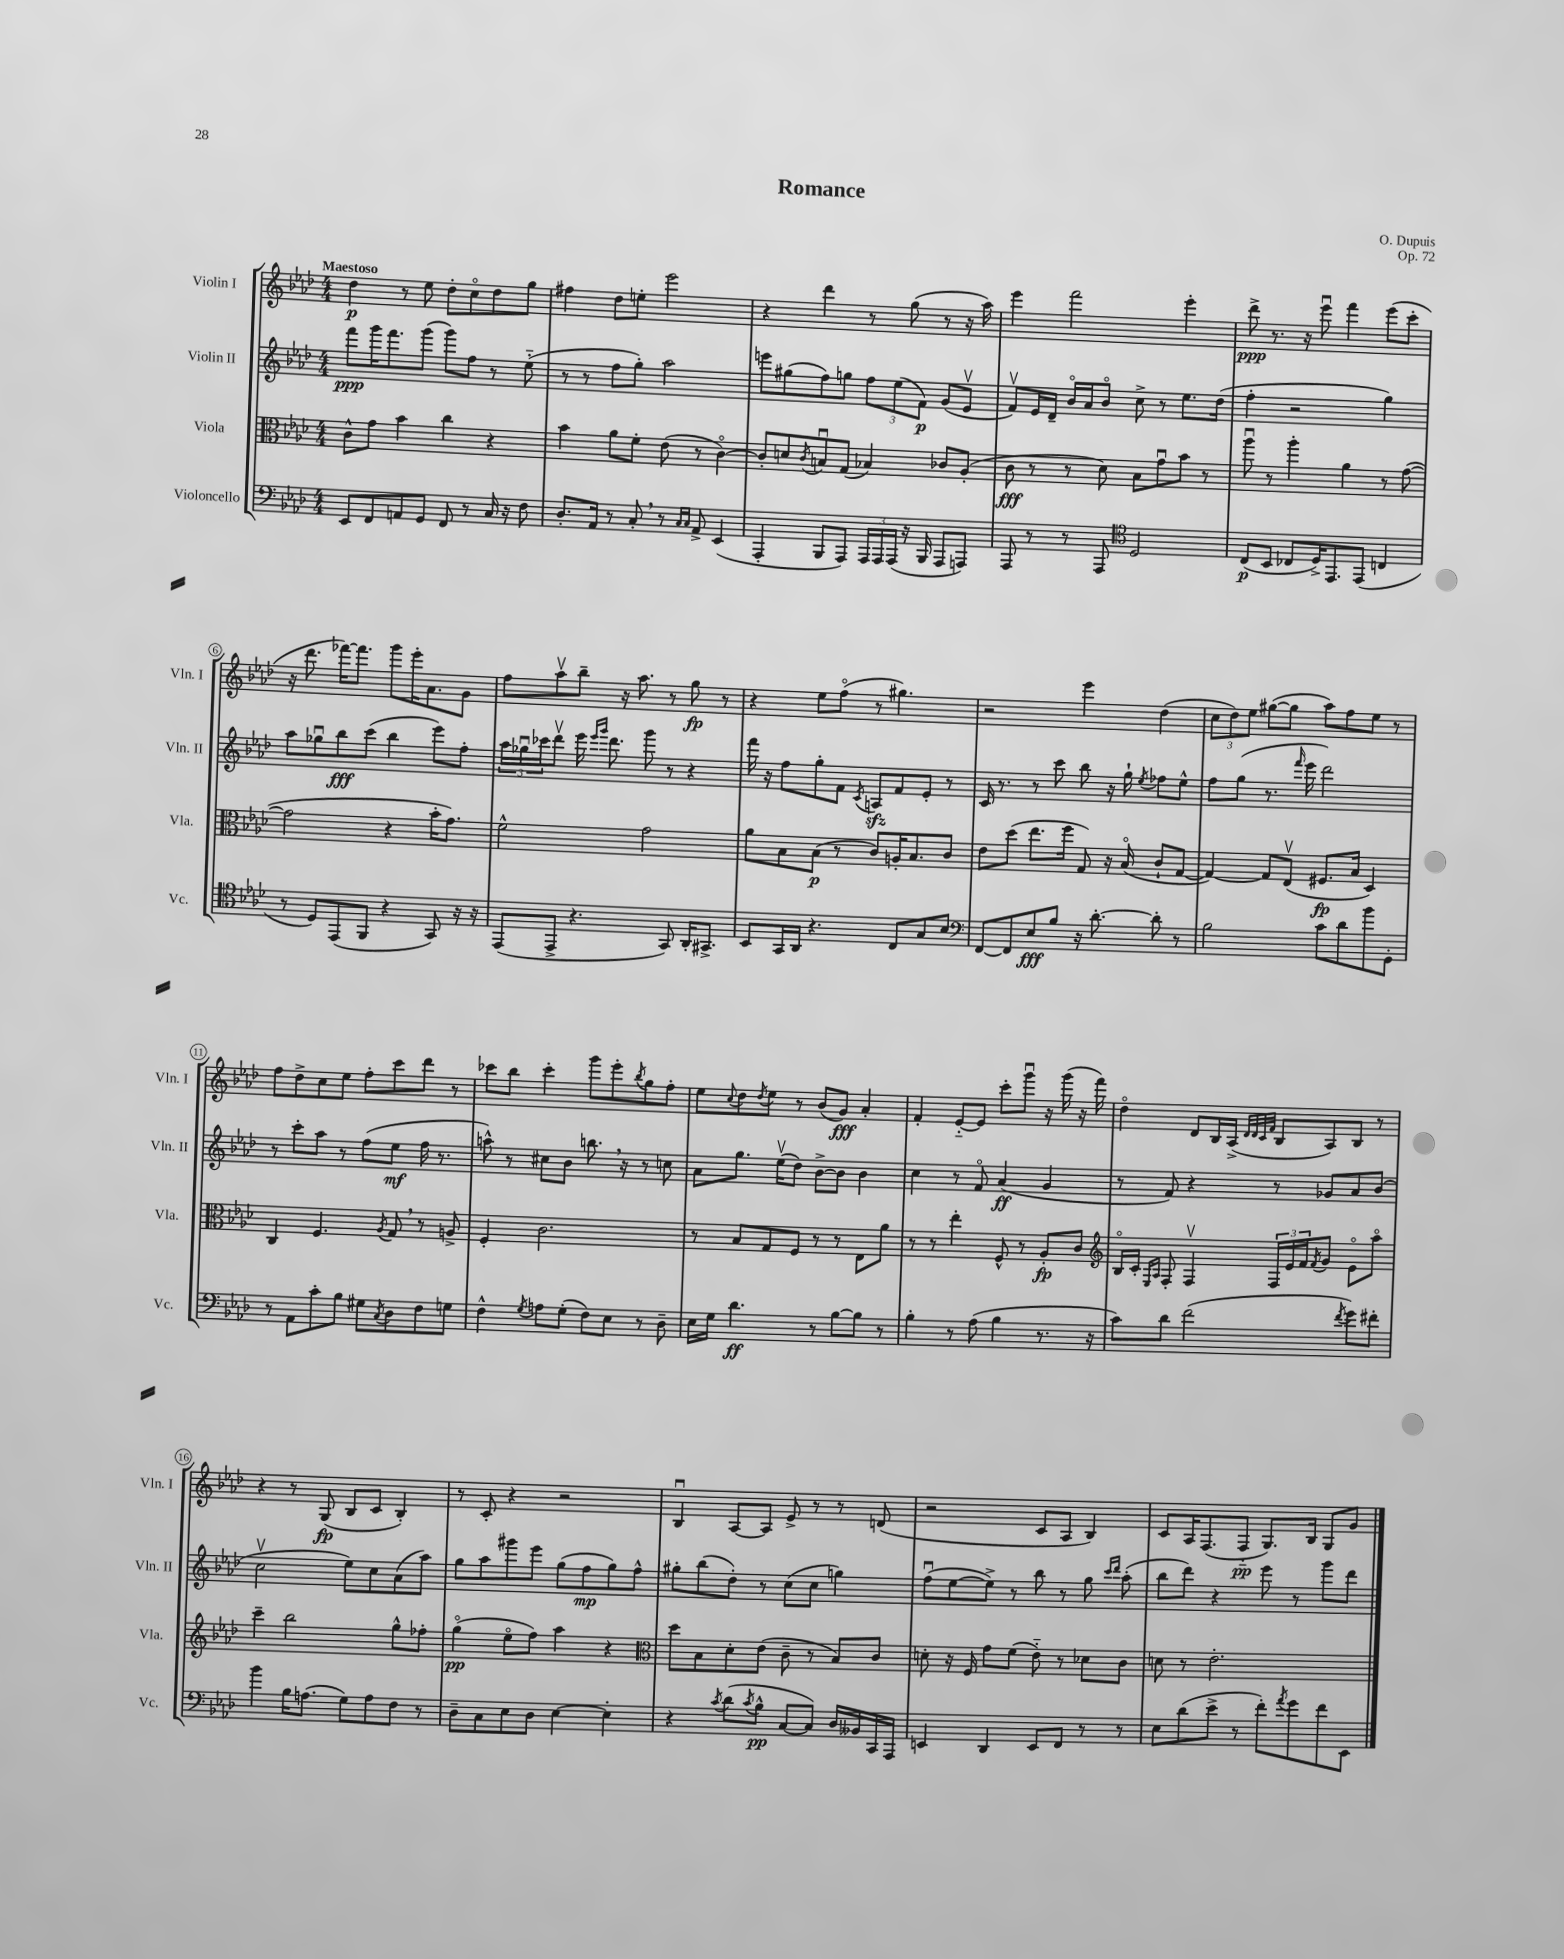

**kern	**dynam	**kern	**dynam	**kern	**dynam	**kern	**dynam
*part4	*part4	*part3	*part3	*part2	*part2	*part1	*part1
*staff4	*staff4	*staff3	*staff3	*staff2	*staff2	*staff1	*staff1
*I"Violoncello	*	*I"Viola	*	*I"Violin II	*	*I"Violin I	*
*I'Vc.	*	*I'Vla.	*	*I'Vln. II	*	*I'Vln. I	*
*clefF4	*	*clefC3	*	*clefG2	*	*clefG2	*
*k[b-e-a-d-]	*	*k[b-e-a-d-]	*	*k[b-e-a-d-]	*	*k[b-e-a-d-]	*
*M4/4	*	*M4/4	*	*M4/4	*	*M4/4	*
=1	=1	=1	=1	=1	=1	=1	=1
!	!	!	!	!	!	!LO:TX:a:B:t=Maestoso	!
8EE-/L	.	8c^^\L	.	8fff\L	ppp	4dd-\	p
8FF/	.	8g\J	.	16ggg\K	.	.	.
.	.	.	.	8.fff\	.	.	.
8AAn/	.	4b-\	.	.	.	8r	.
8GG/J	.	.	.	(8ggg\J	.	8ee-\	.
8FF/	.	4cc\	.	8ggg\L)	.	8dd-'\L	.
8r	.	.	.	8ff\J	.	8cc\	.
16C/	.	4r	.	8r	.	8dd-\	.
16r	.	.	.	.	.	.	.
8F\	.	.	.	(8ee-\	.	8gg\J	.
=2	=2	=2	=2	=2	=2	=2	=2
8.D-'/L	.	4b-\	.	8r	.	4ff#X\	.
.	.	.	.	8r	.	.	.
16AA-/Jk	.	.	.	.	.	.	.
8r	.	8a-\L	.	8ff\L	.	8dd-\L	.
8C',/	.	8f'\J	.	8gg'\J)	.	8een'\J	.
8r	.	(8e-\	.	2aa-\	.	2eee-\	.
16qqC/LL	.	.	.	.	.	.	.
16qqC/JJ	.	.	.	.	.	.	.
8AA-^/	.	8r	.	.	.	.	.
(4EE-/	.	[4c\)	.	.	.	.	.
=3	=3	=3	=3	=3	=3	=3	=3
4AAA-'/	.	8c'/L]	.	8eeen\L	.	4r	.
.	.	8dn/	.	(8gg#X\	.	.	.
.	.	8qc/	.	.	.	.	.
8BBB-/L	.	8Bnu/	.	8ff\)	.	4ddd-\	.
8AAA-/J)	.	(8G/J	.	8ggn\J	.	.	.
24AAA-/LL	.	4B-X/)	.	12ff\L	.	8r	.
24AAA-/	.	.	.	.	.	.	.
(24AAA-/JJ	.	.	.	(12ee-\	.	.	.
16r	.	.	.	.	.	(8gg\	.
.	.	.	.	12f\J)	p	.	.
16BBB-/	.	.	.	.	.	.	.
8AAA-/L	.	8c-X/L	.	(8g/L	.	8r	.
8AAAn/J)	.	(8A-'/J	.	8e-v/J	.	16r	.
.	.	.	.	.	.	16aa-\)	.
=4	=4	=4	=4	=4	=4	=4	=4
8AAA-/	.	8c\	fff	8fv/L)	.	4eee-\	.
8r	.	8r	.	16e-/L	.	.	.
.	.	.	.	16d-~/JJ	.	.	.
8r	.	8r	.	16b-/LL	.	2fff\	.
.	.	.	.	16a-/J	.	.	.
8AAA-/	.	8d-\)	.	8b-/J	.	.	.
*clefC4	*	*	*	*	*	*	*
2D-/	.	8B-\L	.	8cc^\	.	.	.
.	.	8gu\	.	8r	.	.	.
.	.	8b-\J	.	8.ee-\L	.	4eee-'\	.
.	.	8r	.	.	.	.	.
.	.	.	.	(16dd-\Jk	.	.	.
=5	=5	=5	=5	=5	=5	=5	=5
(8C/L	p	8aa-u\	.	4ff'\	.	8ddd-^\	ppp
8BB-/J	.	8r	.	.	.	8.r	.
8C-X/L	.	4aa-'\	.	2r	.	.	.
.	.	.	.	.	.	16r	.
16D-^/K)	.	.	.	.	.	8eee-u\	.
8.EE-/	.	.	.	.	.	.	.
.	.	4a-\	.	.	.	4fff\	.
(8EE-/J	.	.	.	.	.	.	.
4Cn/	.	8r	.	4gg\)	.	(8eee-\L	.
.	.	([8g\	.	.	.	8ccc'\J	.
!!LO:LB:g=z
=6	=6	=6	=6	=6	=6	=6	=6
8r	.	2g\]	.	8aa-\L	.	16r	.
.	.	.	.	.	.	8.ddd-\	.
8D-/L)	.	.	.	8gg-Xu\	.	.	.
(8EE-/	.	.	.	8bb-\	fff	[16fff-X\KL)	.
.	.	.	.	.	.	8.fff-\J]	.
8FF/J	.	.	.	(8ccc\J	.	.	.
4r	.	4r	.	4bb-\	.	8ggg\L	.
.	.	.	.	.	.	16eee-'\K	.
.	.	.	.	.	.	8.a-\	.
8GG/)	.	16b-'\KL	.	8eee-\L)	.	.	.
.	.	8.g\J)	.	.	.	.	.
16r	.	.	.	8ff'\J	.	8g\J	.
16r	.	.	.	.	.	.	.
=7	=7	=7	=7	=7	=7	=7	=7
(8EE-/L	.	2f^^\	.	24aa-\LL	.	8ff\L	.
.	.	.	.	24gg-Xu\	.	.	.
.	.	.	.	24ccc-X\J	.	.	.
8EE-^/J	.	.	.	8ddd-v\J	.	8aa-v\	.
4.r	.	.	.	16eee-\	.	8bb-~\J	.
.	.	.	.	16qqeee-/LL	.	.	.
.	.	.	.	16qqggg/JJ	.	.	.
.	.	.	.	8.ddd-\	.	.	.
.	.	.	.	.	.	16r	.
.	.	.	.	.	.	8.aa-\	.
.	.	2g\	.	8ggg\	.	.	.
8GG/)	.	.	.	8r	.	8r	.
16AA-'/KL	.	.	.	4r	.	8gg\	fp
8.GG#X^/J	.	.	.	.	.	.	.
.	.	.	.	.	.	8r	.
=8	=8	=8	=8	=8	=8	=8	=8
8BB-/L	.	8a-\L	.	16fff\	.	4r	.
.	.	.	.	16r	.	.	.
16GG/L	.	8B-\	.	8ff\L	.	.	.
16AA-/JJ	.	.	.	.	.	.	.
4.r	.	(8B-\J	p	8gg'\	.	8ee-\L	.
.	.	8r	.	8f\J	.	(8ff\J	.
.	.	.	.	8qc/	.	.	.
.	.	8c/L)	.	8Anzz/L	.	8r	.
8C/L	.	16An'/K	.	8f/	.	4.gg#X\)	.
.	.	8.B-/	.	.	.	.	.
8G/	.	.	.	8e-'/J	.	.	.
8B-/J	.	8c/J	.	8r	.	.	.
=9	=9	=9	=9	=9	=9	=9	=9
*clefF4	*	*	*	*	*	*	*
[8FF/L	.	8e-\L	.	16c/	.	2r	.
.	.	.	.	8.r	.	.	.
8FF/]	.	(8dd-\J	.	.	.	.	.
8E-/	fff	8.ee-\L	.	8r	.	.	.
8B-/J	.	.	.	8ccc\	.	.	.
.	.	16ff\Jk	.	.	.	.	.
16r	.	8G/)	.	8bb-\	.	4eee-\	.
[8.d-'\	.	.	.	.	.	.	.
.	.	16r	.	16r	.	.	.
.	.	(16B-/	.	16gg`\	.	.	.
.	.	.	.	8qee-/	.	.	.
8d-'\]	.	8c`/L	.	8ff-X\L	.	(4dd-\	.
8r	.	[8G/J	.	8ee-^^\J	.	.	.
=10	=10	=10	=10	=10	=10	=10	=10
2B-\	.	4G/_)	.	8ff\L	.	12cc\L	.
.	.	.	.	.	.	12dd-\)	.
.	.	.	.	(8gg\J	.	.	.
.	.	.	.	.	.	12ee-\J	.
.	.	8G/L]	.	8.r	.	([8gg#X\L	.
.	.	(8E-v/J	.	.	.	8gg#\J]	.
.	.	.	.	16qqfff/	.	.	.
.	.	.	.	16eee-\	.	.	.
8c\L	.	8.F#X/L	fp	2ddd-\)	.	8aa-\L)	.
8d-\	.	.	.	.	.	8ff\	.
.	.	16B-/Jk	.	.	.	.	.
8b-\	.	4D-/)	.	.	.	8ee-\J	.
8GG'\J	.	.	.	.	.	8r	.
!!LO:LB:g=z
=11	=11	=11	=11	=11	=11	=11	=11
8r	.	4C/	.	8r	.	8ff\L	.
8AA-\L	.	.	.	8ccc'\L	.	8dd-^\	.
8c'\	.	4.F/	.	8aa-\J	.	8cc\	.
8B-\J	.	.	.	8r	.	8ee-\J	.
8G#X\L	.	.	.	(8ff\L	.	8ff'\L	.
8qC/	.	8qA-/	.	.	.	.	.
8D-\	.	8G,/	.	8ee-\J	mf	8ccc\	.
8F\	.	8r	.	16ff\	.	8ddd-\J	.
.	.	.	.	8.r	.	.	.
8Gn\J	.	8An^/	.	.	.	8r	.
=12	=12	=12	=12	=12	=12	=12	=12
4F^^\	.	4F'/	.	8aan^^\)	.	8ccc-X\L	.
.	.	.	.	8r	.	8bb-\J	.
8qG/	.	.	.	.	.	.	.
8An\L	.	2.c\	.	8cc#X\L	.	4ccc-'\	.
(8G'\J	.	.	.	8b-\J	.	.	.
8F\L)	.	.	.	8.bbn,\	.	8ggg\L	.
8E-\J	.	.	.	.	.	8eee-'\	.
.	.	.	.	16r	.	.	.
.	.	.	.	.	.	8qbb-/	.
8r	.	.	.	8r	.	8gg\	.
8D-~\	.	.	.	8ccn\	.	8ff'\J	.
=13	=13	=13	=13	=13	=13	=13	=13
16E-\LL	.	8r	.	8a-\L	.	8ee-\L	.
16G\JJ	.	.	.	.	.	.	.
.	.	.	.	.	.	8qqcc/	.
4.d-\	ff	8B-/L	.	8.gg\J	.	8dd-\	.
.	.	.	.	.	.	8qdd-/	.
.	.	8G/	.	.	.	8ee-\J	.
.	.	.	.	(16ee-v\KL	.	.	.
.	.	8F/J	.	8dd-\J)	.	8r	.
8r	.	8r	.	[8b-^\L	.	(8b-/L	.
[8B-\L	.	8r	.	8b-\J]	.	8g/J)	fff
8B-\J]	.	8E-\L	.	4b-\	.	4a-'/	.
8r	.	8a-\J	.	.	.	.	.
=14	=14	=14	=14	=14	=14	=14	=14
4B-'\	.	8r	.	4cc\	.	4f'/	.
.	.	8r	.	.	.	.	.
8r	.	4ee-'\	.	8r	.	[8e-/L	.
(8A-\	.	.	.	8f/	.	8e-/J]	.
4B-\	.	8F^^/	.	(4a-/	ff	8ccc'\L	.
.	.	8r	.	.	.	8gggu\J	.
8.r	.	8A-'/L	fp	4g/	.	16r	.
.	.	.	.	.	.	(16ggg\	.
.	.	8c/J	.	.	.	16r	.
16r	.	.	.	.	.	16fff\)	.
=15	=15	=15	=15	=15	=15	=15	=15
*	*	*clefG2	*	*	*	*	*
8c\L)	.	16B-/LL	.	8r	.	4dd-\	.
.	.	16c'/JJ	.	.	.	.	.
.	.	16qqE-/LL	.	.	.	.	.
.	.	16qqA-/JJ	.	.	.	.	.
8d-\J	.	8F'/	.	8f/)	.	.	.
(2f\	.	4Fv/	.	4r	.	8d-/L	.
.	.	.	.	.	.	16B-/L	.
.	.	.	.	.	.	(16A-^/JJ	.
.	.	.	.	.	.	32qqd-/LLL	.
.	.	.	.	.	.	32qqd-/	.
.	.	.	.	.	.	32qqc/	.
.	.	.	.	.	.	32qqf/JJJ	.
.	.	24F/LL	.	8r	.	8B-/L	.
.	.	24e-/	.	.	.	.	.
.	.	24f/J	.	.	.	.	.
.	.	8qf/	.	.	.	.	.
.	.	8g/J	.	8g-X/L	.	8A-/)	.
8qf/	.	.	.	.	.	.	.
8g\L)	.	8e-\L	.	8a-/	.	8B-/J	.
8f#X'\J	.	8aa-\J	.	(8b-/J	.	8r	.
!!LO:LB:g=z
=16	=16	=16	=16	=16	=16	=16	=16
4b-\	.	4ccc~\	.	2ccv\	.	4r	.
16B-\KL	.	2bb-\	.	.	.	8r	.
(8.An\J	.	.	.	.	.	.	.
.	.	.	.	.	.	(8G/	fp
8G\L)	.	.	.	8ee-\L)	.	8B-/L	.
8A\	.	.	.	8cc\	.	8c/J	.
8F\J	.	8gg^^\L	.	(8a-\	.	4B-'/)	.
8r	.	8ff-X'\J	.	8aa-\J)	.	.	.
=17	=17	=17	=17	=17	=17	=17	=17
8D-~\L	.	(4gg\	pp	8gg\L	.	8r	.
8C\	.	.	.	8aa-\	.	8c'/	.
8E-\	.	8ee-\L	.	8ggg#X\	.	4r	.
8D-\J	.	8ff\J)	.	8eee-\J	.	.	.
[4E-\	.	4aa-\	.	(8gg\L	.	2r	.
.	.	.	.	8ff\	mp	.	.
4E-'\]	.	4r	.	8gg\)	.	.	.
.	.	.	.	8ff^^\J	.	.	.
=18	=18	=18	=18	=18	=18	=18	=18
*	*	*clefC3	*	*	*	*	*
4r	.	8dd-\L	.	8gg#X'\L	.	4B-u/	.
.	.	8B-\	.	(8bb-\	.	.	.
8qc/	.	.	.	.	.	.	.
(8d-\L	.	8d-'\	.	8dd-'\J)	.	[8A-/L	.
8qc/	.	.	.	.	.	.	.
8B-^^\J	pp	(8e-\J	.	8r	.	8A-/J]	.
[8C/L	.	8c~\	.	(8cc\L	.	8e-^/	.
8C/J])	.	8r	.	8cc\J	.	8r	.
16D-/LL	.	8B-/L)	.	4ggn\)	.	8r	.
16BB--X/	.	.	.	.	.	.	.
16CC/	.	8c/J	.	.	.	(8dn/	.
16AAA-/JJ	.	.	.	.	.	.	.
=19	=19	=19	=19	=19	=19	=19	=19
4EEn/	.	8dn'\	.	(8ffu\L	.	2r	.
.	.	16r	.	[8ee-\	.	.	.
.	.	16F/	.	.	.	.	.
4DD-/	.	8g\L	.	8ee-^\J])	.	.	.
.	.	(8f\J	.	8r	.	.	.
8EE/L	.	8e-\)	.	8bb-\	.	8c/L	.
8FF/J	.	8r	.	8r	.	8A-/J	.
8r	.	8d-X\L	.	8gg\	.	4B-/)	.
.	.	.	.	16qqccc/LL	.	.	.
.	.	.	.	16qqddd-/JJ	.	.	.
8r	.	8c\J	.	(8aa-'\	.	.	.
=20	=20	=20	=20	=20	=20	=20	=20
8E-\L	.	8dn\	.	8bb-\L	.	8c/L	.
(8d-\	.	8r	.	8ddd-\J)	.	16A-/K	.
.	.	.	.	.	.	(8.F/	.
8e-^\J	.	2.e-'\	.	4r	.	.	.
8r	.	.	.	.	.	8F/J	pp
8f'\L)	.	.	.	8eee-\	.	8.G/L)	.
8qa-/	.	.	.	.	.	.	.
8g\	.	.	.	8r	.	.	.
.	.	.	.	.	.	16B-/Jk	.
8f\	.	.	.	8ggg\L	.	8G/L	.
8EE-\J	.	.	.	8ddd-\J	.	8g/J	.
==	==	==	==	==	==	==	==
*-	*-	*-	*-	*-	*-	*-	*-
